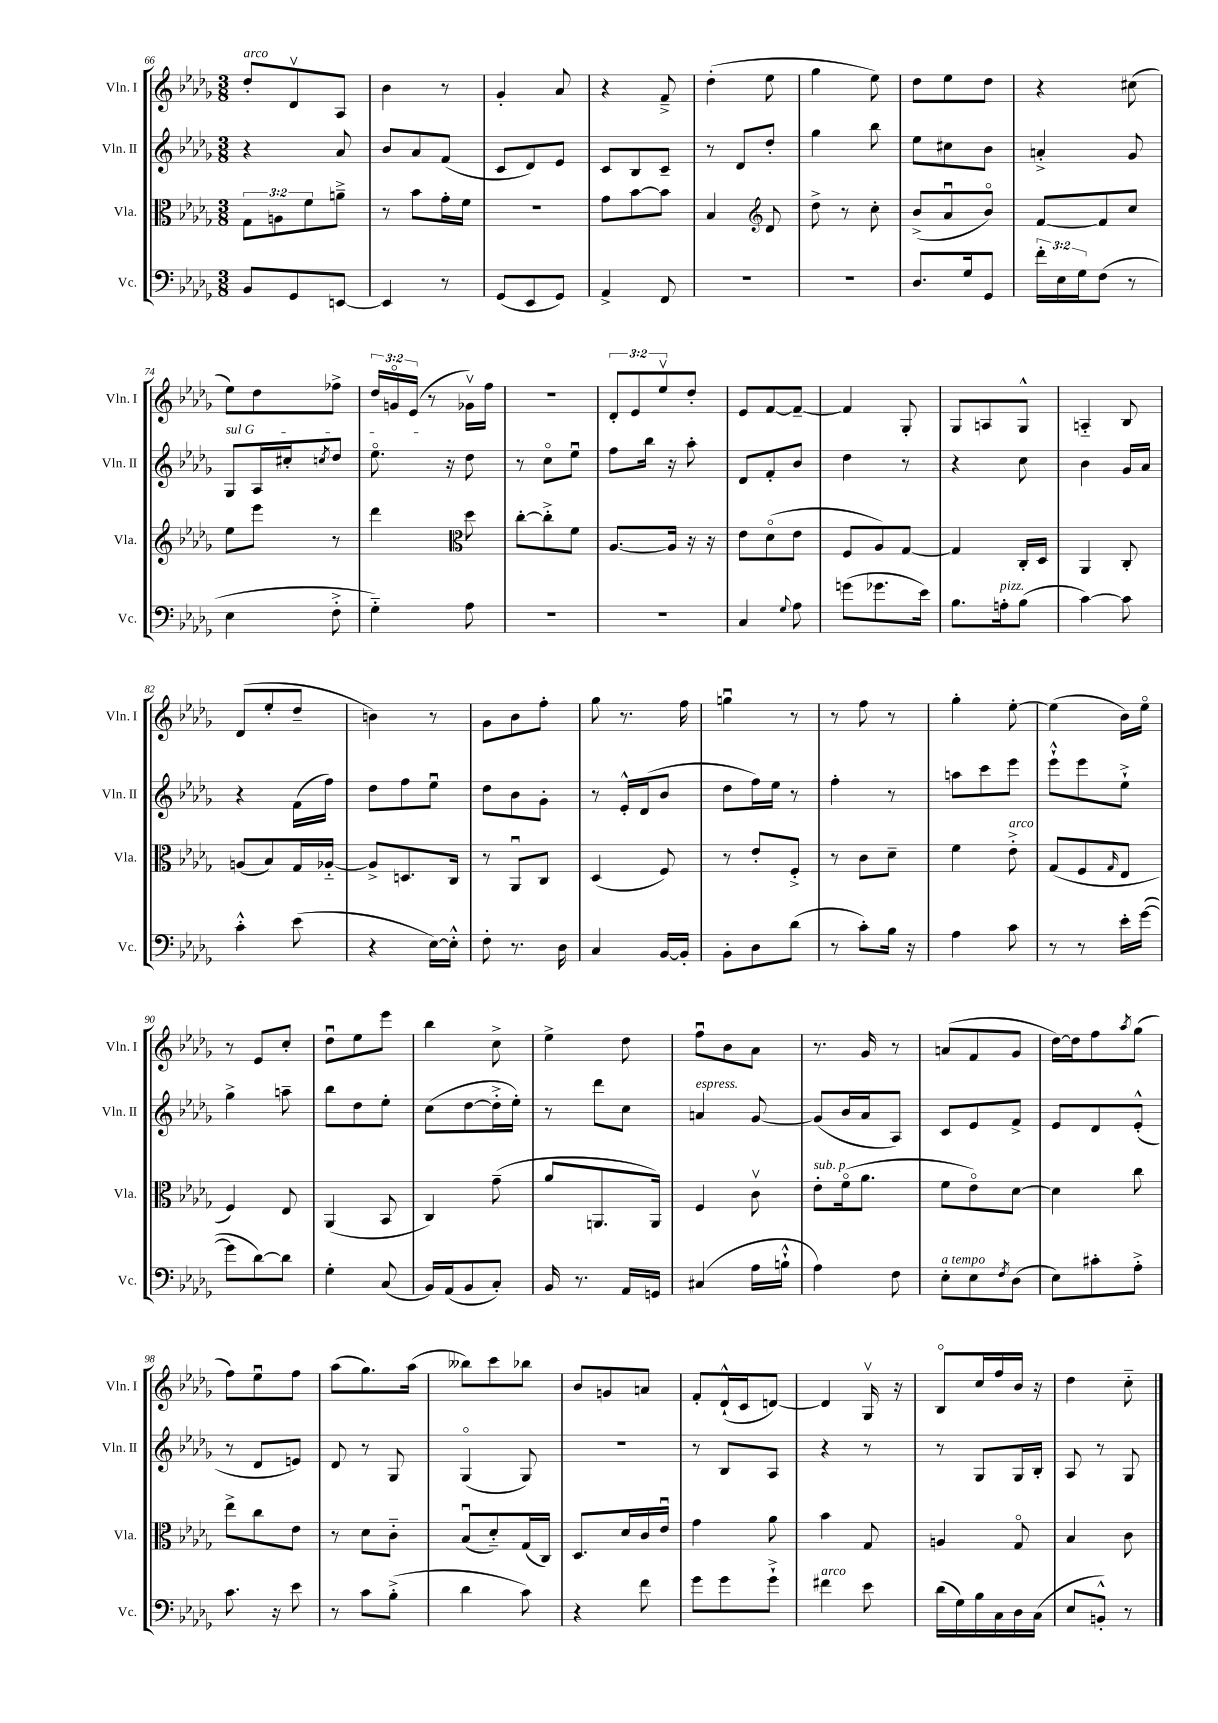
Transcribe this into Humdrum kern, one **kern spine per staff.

**kern	**kern	**kern	**kern
*staff4	*staff3	*staff2	*staff1
*clefF4	*clefC3	*clefG2	*clefG2
*k[b-e-a-d-g-]	*k[b-e-a-d-g-]	*k[b-e-a-d-g-]	*k[b-e-a-d-g-]
*M3/8	*M3/8	*M3/8	*M3/8
8BB-/L	12G-\L	4r	8dd-'/L
.	12A\	.	.
8GG-/	.	.	8d-v/
.	12f\	.	.
[8EE/J	8a~^\J	8a-/	8A-/J
=	=	=	=
4EE/]	8r	8b-/L	4b-\
.	8b-\L	8a-/	.
8r	16g-'\L	(8f/J	8r
.	16f\JJ	.	.
=	=	=	=
(8GG-/L	4.r	8c/L	4g-'/
8EE-/	.	8d-/)	.
8GG-/J)	.	8e-/J	8a-/
=	=	=	=
4AA-^/	8g-\L	8c/L	4r
.	[8b-\	8B-/	.
8FF/	8b-\]J	8c~/J	8f~^/
=	=	=	=
4.r	4B-/	8r	(4dd-'\
.	.	8d-/L	.
*	*clefG2	*	*
.	8d-/	8dd-'/J	8ee-\
=	=	=	=
4.r	8dd-^\	4gg-\	4gg-\
.	8r	.	.
.	8cc'\	8bb-\	8ee-\)
=	=	=	=
8.D-/L	(8b-^/L	8ee-\L	8dd-\L
.	8a-u/	8cc#\	8ee-\
16G-/k	.	.	.
8GG-/J	8b-o/J)	8b-\J	8dd-\J
=	=	=	=
24f'\LL	[8f/L	4a'^/	4r
24E-\	.	.	.
24G-\J	.	.	.
(8F\J	8f/]	.	.
8r	8cc/J	8g-/	(8cc#\
=	=	=	=
4E-\	8ee-\L	8G-/L	8ee-\L)
.	8eee-\J	16A-/L	8dd-\
.	.	16cc#'/J	.
.	.	8qcc/	.
8F'^\	8r	8dd-/J	8ff-^\J
=	=	=	=
4G-'~\)	4ddd-\	8.ee-o\	24dd-/LL
.	.	.	24go/
.	.	.	(24e-/JJ
.	.	.	8r
.	.	16r	.
*	*clefC3	*	*
8A-\	8dd-\	8dd-\	16g-v\LL)
.	.	.	16ff\JJ
=	=	=	=
4.r	[8cc'\L	8r	4.r
.	8cc'^\]	8cco\L	.
.	8f\J	8ee-u\J	.
=	=	=	=
4.r	[8.A-/L	8ff\L	12d-'/L
.	.	.	12e-/
.	.	16bb-\Jk	.
.	.	.	12ee-v/
.	16A-/]Jk	16r	.
.	16r	8aa-'\	8dd-'/J
.	16r	.	.
=	=	=	=
4C/	8e-\L	8d-/L	8e-/L
.	(8d-o\	8f'/	[8f/
8qqG-/	.	.	.
8A-\	8e-\J	8b-/J	8f~/_J
=	=	=	=
(8g\L	8F/L	4dd-\	4f/]
8.g-\	8A-/)	.	.
.	[8G-/J	8r	8G-'/
16e-\Jk)	.	.	.
=	=	=	=
8.B-\L	4G-/]	4r	8G-/L
.	.	.	8A/
16A'\k	.	.	.
(8B-\J	16C'/LL	8cc\	8G-^^/J
.	16D-/JJ	.	.
=	=	=	=
[4c\)	4AA-/	4b-\	4A'~/
8c\]	8C'/	16g-/LL	8B-/
.	.	16a-/JJ	.
=	=	=	=
4c'^^\	(8A/L	4r	(8d-/L
.	8B-/)	.	8ee-'/
(8e-\	16G-/L	(16f\LL	8dd-~/J
.	[16A-'~/JJ	16ff\JJ)	.
=	=	=	=
4r	8A-^/]L	8dd-\L	4b\)
.	8.D/	8ff\	.
[16E-\LL)	.	8ee-u\J	8r
16E-'^^\]JJ	16C/Jk	.	.
=	=	=	=
8F'\	8r	8dd-\L	8g-\L
8.r	8AA-u/L	8b-\	8b-\
.	8C/J	8g-'\J	8ff'\J
16D-\	.	.	.
=	=	=	=
4C/	(4D-/	8r	8gg-\
.	.	16e-'^^/LL	8.r
.	.	(16d-/J	.
[16BB-/LL	8F/)	8b-/J	.
16BB-'/]JJ	.	.	16ff\
=	=	=	=
8BB-'\L	8r	8dd-\L	4ggu\
8D-\	8e-'/L	16ff\L)	.
.	.	16ee-\JJ	.
(8d-\J	8F'^/J	8r	8r
=	=	=	=
8r	8r	4ff'\	8r
8c'\L)	8c\L	.	8ff\
16B-\Jk	8d-~\J	8r	8r
16r	.	.	.
=	=	=	=
4A-\	4f\	8aa\L	4gg-'\
.	.	8ccc\	.
8c\	8e-'^\	8eee-\J	[8ee-'\
=	=	=	=
8r	(8G-/L	8eee-`^^\L	(4ee-\]
8r	8F/	8eee-\	.
.	16qqG-/	.	.
16e-'\LL	8E-/J	8ee-`^\J	16b-\LL)
([16g-\JJ	.	.	16ee-o\JJ
=	=	=	=
8g-\]L	4F/)	4gg-^\	8r
[8d-\)	.	.	8e-/L
8d-\]J	8E-/	8aa~\	8cc'/J
=	=	=	=
4G-'\	(4AA-/	8bb-\L	8dd-u\L
.	.	8dd-\	8ee-\
(8C/	8BB-/	8ee-'\J	8eee-\J
=	=	=	=
16BB-/LL)	4C/)	(8cc\L	4bb-\
(16AA-/J	.	.	.
8BB-/	.	[8dd-\	.
8C'/J)	(8g-~\	16dd-'^\]L	8cc^\
.	.	16ee-'\JJ)	.
=	=	=	=
16BB-/	8a-/L	8r	4ee-^\
8.r	.	.	.
.	8.AA/	8ddd-\L	.
16AA-/LL	.	8cc\J	8dd-\
16GG/JJ	16AA/Jk)	.	.
=	=	=	=
(4C#/	4F/	4a/	8ffu\L
.	.	.	8b-\
16A-\LL	8cv\	[8g-/	8a-\J
16B`^^\JJ	.	.	.
=	=	=	=
4A-\)	8e-'\L	(8g-/]L	8.r
.	(16fo\k	16b-/L	.
.	8.a-\J	16a-/J	16g-/
8F\	.	8A-/J)	8r
=	=	=	=
8E-'\L	8f\L	8c/L	(8a/L
8E-\	8e-o\)	8e-/	8f/
8qF/	.	.	.
(8D-\J	[8d-\J	8f^/J	8g-/J
=	=	=	=
8E-\L)	4d-\]	8e-/L	[16dd-\LL)
.	.	.	16dd-\]J
8c#'\	.	8d-/	8ff\
.	.	.	8qaa-/
8A-'^\J	8cc\	(8e-'^^/J	(8gg-\J
=	=	=	=
8.c\	8ee-^\L	8r	8ff\L)
.	8cc\	8d-/L	8ee-u\
16r	.	.	.
8e-\	8e-\J	8e/J)	8ff\J
=	=	=	=
8r	8r	8d-/	(8aa-\L
8c\L	8d-\L	8r	8.gg-\)
(8B-'^\J	8c'~\J	8G-/	.
.	.	.	(16aa-\Jk
=	=	=	=
4d-\	(8B-u/L	(4G-o/	8bb--\L)
.	8d-'~/)	.	8ccc\
8c\)	(16G-/L	8G-/)	8bb-\J
.	16C/JJ)	.	.
=	=	=	=
4r	8.D-/L	4.r	8b-/L
.	.	.	8g/
.	16d-/L	.	.
8f\	16c/	.	8a/J
.	16e-u/JJ	.	.
=	=	=	=
8g-\L	4g-\	8r	8f'/L
8g-\	.	8B-/L	(16d-`^^/L
.	.	.	16c/J
8g-`^\J	8a-\	8A-/J	[8d/J)
=	=	=	=
4f#\	4b-\	4r	4d/]
8e-\	8G-/	8r	16G-v/
.	.	.	16r
=	=	=	=
(16d-\LL	4A/	8r	8B-o/L
16G-\)	.	.	.
16B-\	.	8G-/L	16cc/L
16C\	.	.	16ff/
16D-\	8G-o/	16G-/L	16b-/JJ
(16C\JJ	.	16B-'/JJ	16r
=	=	=	=
8E-/L	4B-/	8A-/	4dd-\
8BB'^^/J)	.	8r	.
8r	8c\	8G-/	8cc'~\
==	==	==	==
*-	*-	*-	*-
